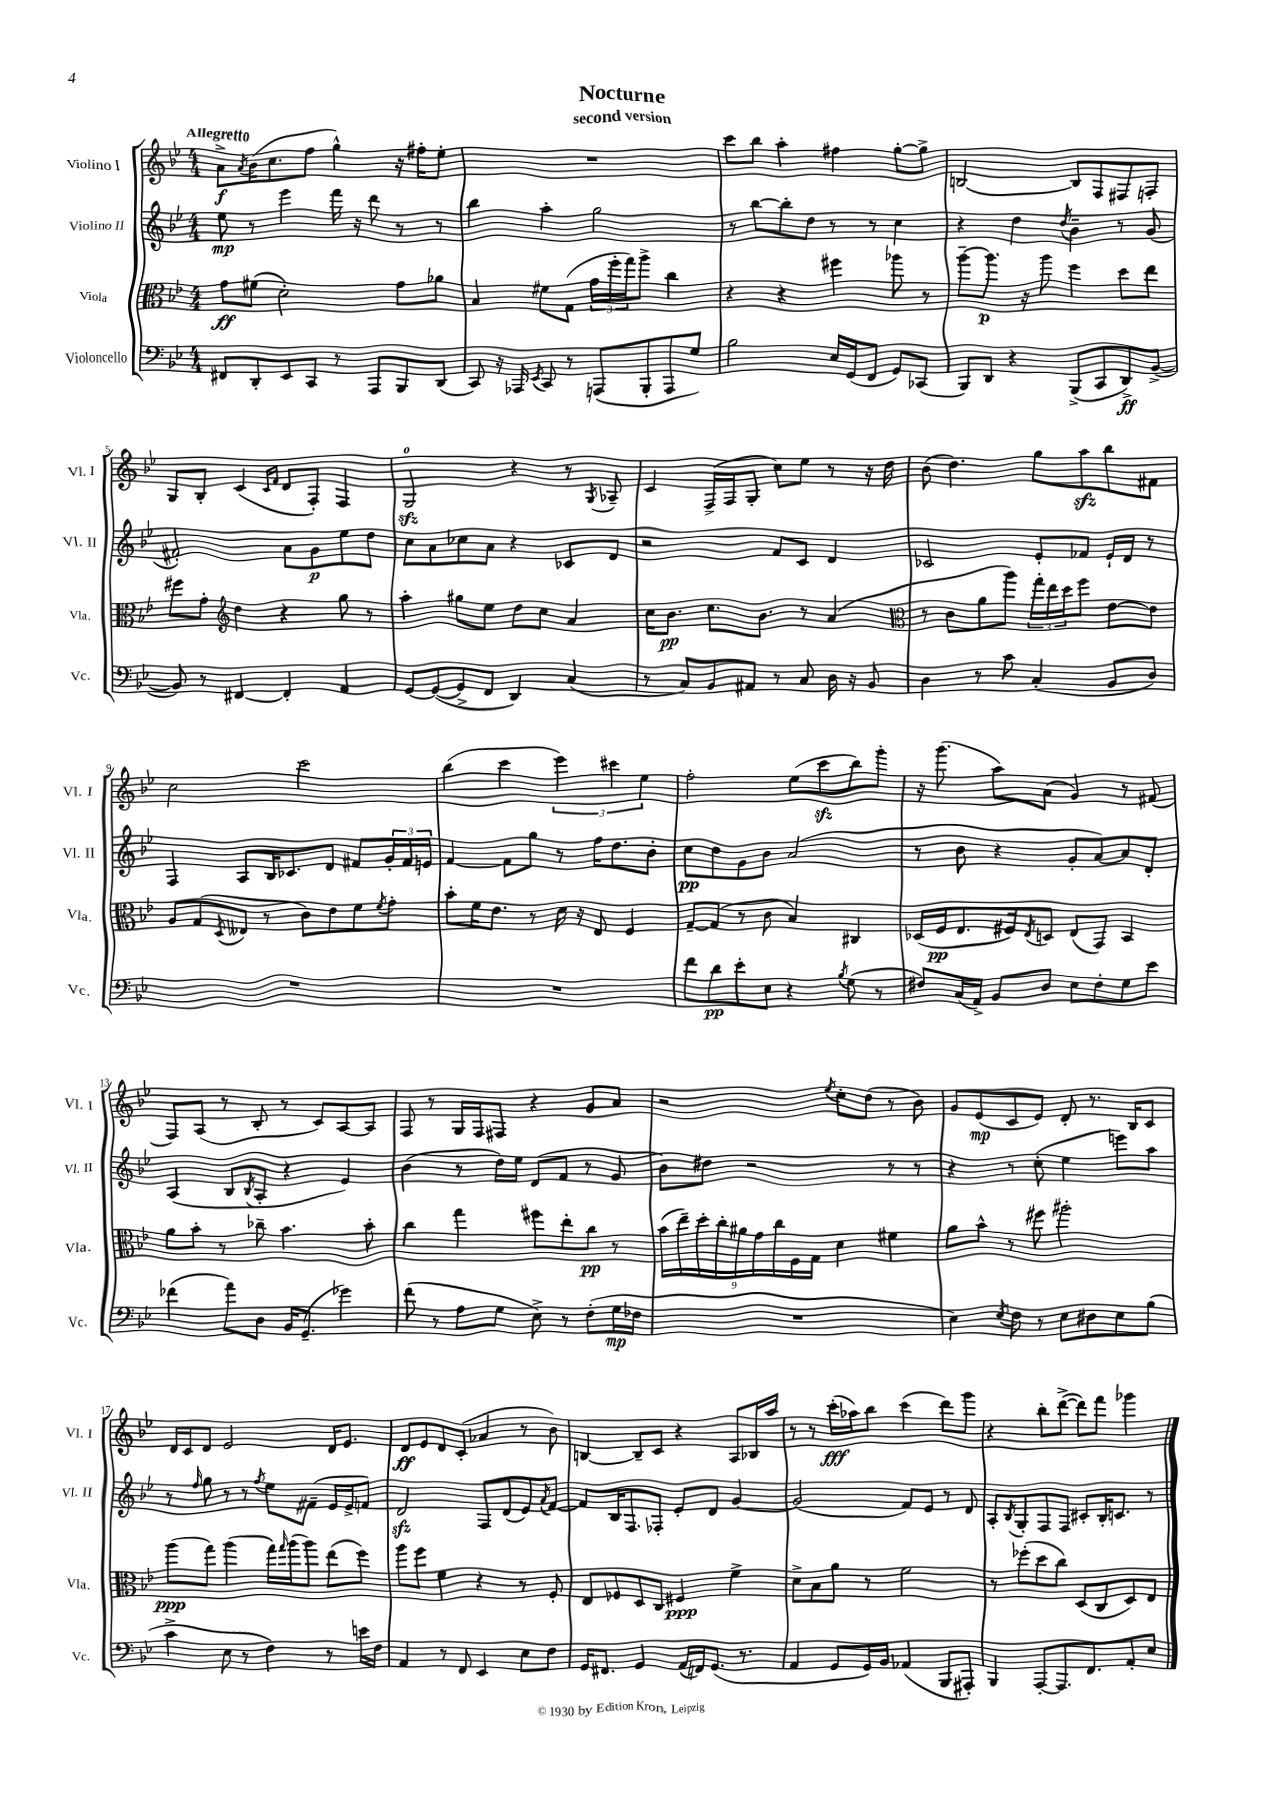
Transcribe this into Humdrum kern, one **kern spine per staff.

**kern	**dynam	**kern	**dynam	**kern	**dynam	**kern	**dynam
*part4	*part4	*part3	*part3	*part2	*part2	*part1	*part1
*staff4	*staff4	*staff3	*staff3	*staff2	*staff2	*staff1	*staff1
*I"Violoncello	*	*I"Viola	*	*I"Violino II	*	*I"Violino I	*
*I'Vc.	*	*I'Vla.	*	*I'Vl. II	*	*I'Vl. I	*
*clefF4	*	*clefC3	*	*clefG2	*	*clefG2	*
*k[b-e-]	*	*k[b-e-]	*	*k[b-e-]	*	*k[b-e-]	*
*M4/4	*	*M4/4	*	*M4/4	*	*M4/4	*
=1	=1	=1	=1	=1	=1	=1	=1
!	!	!	!	!	!	!LO:TX:a:B:t=Allegretto	!
8FF#X/L	.	8g\L	ff	8ee-\	mp	8a^\L	f
.	.	.	.	.	.	8qa/	.
8DD'/	.	(8f#X\J	.	8r	.	(16b-\K	.
.	.	.	.	.	.	8.cc\	.
8EE-/	.	2d'\)	.	4eee-\	.	.	.
8CC/J	.	.	.	.	.	8ff\J	.
8r	.	.	.	16fff\	.	4gg^^\)	.
.	.	.	.	16r	.	.	.
8AAA/L	.	.	.	8ddd\	.	.	.
8BBB-/	.	8g\L	.	8r	.	16r	.
.	.	.	.	.	.	16ff#X'\KL	.
(8DD/J	.	8a-X\J	.	8r	.	8ee-'\J	.
=2	=2	=2	=2	=2	=2	=2	=2
8CC/)	.	4B-/	.	4bb-\	.	1r	.
16r	.	.	.	.	.	.	.
16AAA-X/	.	.	.	.	.	.	.
8qEE-/	.	.	.	.	.	.	.
8CC/	.	8f#X\L	.	4aa'\	.	.	.
8r	.	(8G\J	.	.	.	.	.
(8AAAn/L	.	24g\LL	.	2gg\	.	.	.
.	.	24ff'\	.	.	.	.	.
.	.	24gg\J)	.	.	.	.	.
8BBB-'/	.	8aa^\J	.	.	.	.	.
8AAA/	.	4cc\	.	.	.	.	.
8G/J)	.	.	.	.	.	.	.
=3	=3	=3	=3	=3	=3	=3	=3
2B-\	.	4r	.	8r	.	8ccc\L	.
.	.	.	.	[8bb-\L	.	8bb-\J	.
.	.	4r	.	8bb-'\]	.	4aa'\	.
.	.	.	.	8dd\J	.	.	.
16E-/LL	.	4ff#X\	.	8r	.	4ff#X\	.
(16GG/J	.	.	.	.	.	.	.
8FF/J	.	.	.	8r	.	.	.
8GG/L)	.	8aa-X\	.	4cc\	.	[8gg'\L	.
(8CC-X/J	.	8r	.	.	.	8gg^\J]	.
=4	=4	=4	=4	=4	=4	=4	=4
8BBB-/L)	.	[8aa~\L	.	4r	.	[2Bn/	.
8DD/J	.	8.aa\J]	p	.	.	.	.
4r	.	.	.	4dd\	.	.	.
.	.	16r	.	.	.	.	.
.	.	8aa\	.	.	.	.	.
.	.	.	.	8qdd/	.	.	.
(8BBB-^/L	.	4ff\	.	4b-~\	.	8B/L]	.
8CC/	.	.	.	.	.	8F/	.
8DD^/)	ff	8dd\L	.	8r	.	8F#X/	.
([8BB-^/J	.	8ee-\J	.	(8g/	.	8Fn'/J	.
!!LO:LB:g=z
=5	=5	=5	=5	=5	=5	=5	=5
8BB-/])	.	8ff#X\L	.	2f#X'/)	.	8G/L	.
8r	.	8g'\J	.	.	.	8B-'/J	.
*	*	*clefG2	*	*	*	*	*
[4FF#X/	.	4dd\	.	.	.	(4c/	.
.	.	.	.	.	.	16qqc/LL	.
.	.	.	.	.	.	16qqf/JJ	.
4FF#'/]	.	4r	.	8a\L	.	8d/L	.
.	.	.	.	8g\	p	8F'/J)	.
4AA/	.	8gg\	.	8ee-\	.	4F/	.
.	.	8r	.	8dd\J	.	.	.
=6	=6	=6	=6	=6	=6	=6	=6
[8GG/L	.	4aa'\	.	8cc\L	.	2Gzz/	.
(8GG/_	.	.	.	8a\	.	.	.
8GG^/]	.	8gg#X\L	.	8cc-X\	.	.	.
8FF/J	.	8ee-\J	.	8a\J	.	.	.
4DD/)	.	8dd\L	.	4r	.	4r	.
.	.	8cc\J	.	.	.	.	.
(4C/	.	4a/	.	8c-X/L	.	8r	.
.	.	.	.	.	.	8qG/	.
.	.	.	.	8d/J	.	8A-X~/	.
=7	=7	=7	=7	=7	=7	=7	=7
8r	.	16cc\KL	.	2r	.	4c/	.
.	.	8.b-\J	pp	.	.	.	.
8C/L)	.	.	.	.	.	.	.
8BB-/	.	8.cc\L	.	.	.	(16F^/LL	.
.	.	.	.	.	.	16F/J	.
8AA#X/J	.	.	.	.	.	8G'/J	.
.	.	8.b-\J	.	.	.	.	.
8r	.	.	.	8f/L	.	8cc\L)	.
8C/	.	8r	.	8c/J	.	8ee-\J	.
16D\	.	(4a/	.	4d/	.	8r	.
16r	.	.	.	.	.	.	.
8BB-/	.	.	.	.	.	16r	.
.	.	.	.	.	.	16dd\	.
=8	=8	=8	=8	=8	=8	=8	=8
*	*	*clefC3	*	*	*	*	*
4D\	.	8r	.	2c-X/	.	(8b-\	.
.	.	8c\L	.	.	.	4.dd\)	.
8r	.	8a\	.	.	.	.	.
8c\	.	8aa\J)	.	.	.	.	.
(4C'/	.	24gg'\LL	.	8e-'/L	.	8gg\L	.
.	.	24ee-\	.	.	.	.	.
.	.	24dd\J	.	.	.	.	.
.	.	8ff\J	.	8f-X/J	.	8aazz\	.
8BB-/L	.	[8e-\L	.	16e-`/LL	.	8bb-\	.
.	.	.	.	16d/JJ	.	.	.
8D/J)	.	8e-\J]	.	8r	.	8f#X\J	.
!!LO:LB:g=z
=9	=9	=9	=9	=9	=9	=9	=9
1r	.	8A/L	.	4F/	.	2cc\	.
.	.	(8G/	.	.	.	.	.
.	.	8qD/	.	.	.	.	.
.	.	8E--X/J	.	8A/L	.	.	.
.	.	8r	.	16B-/K	.	.	.
.	.	.	.	8.c-X/	.	.	.
.	.	8c\L)	.	.	.	2ccc\	.
.	.	8e-\	.	8d/J	.	.	.
.	.	8f\	.	8f#X/L	.	.	.
.	.	8qf/	.	.	.	.	.
.	.	8g'\J	.	24g'/L	.	.	.
.	.	.	.	24f#/	.	.	.
.	.	.	.	24en/JJ	.	.	.
=10	=10	=10	=10	=10	=10	=10	=10
1r	.	8b-'\L	.	[4f/	.	(4bb-\	.
.	.	16f\K	.	.	.	.	.
.	.	8.e-\J	.	.	.	.	.
.	.	.	.	8f\L]	.	4ccc\	.
.	.	8r	.	8gg\J	.	.	.
.	.	16d\	.	8r	.	6eee-\)	.
.	.	16r	.	.	.	.	.
.	.	8E-/	.	16ff\KL	.	.	.
.	.	.	.	.	.	6ccc#X\	.
.	.	.	.	8.dd\	.	.	.
.	.	4F/	.	.	.	.	.
.	.	.	.	.	.	6ee-\	.
.	.	.	.	8b-'\J	.	.	.
=11	=11	=11	=11	=11	=11	=11	=11
8f\L	.	[8G~/L	.	8cc\L	pp	2ff'\	.
8d\	pp	(8G/J]	.	8dd\	.	.	.
8e-'\	.	8r	.	8g\	.	.	.
8E-\J	.	8c\	.	8b-\J	.	.	.
4r	.	4B-/)	.	(2a/	.	(8ee-\L	.
.	.	.	.	.	.	8ccczz\	.
8qB-/	.	.	.	.	.	.	.
(8G\	.	4C#X/	.	.	.	8bb-\)	.
8r	.	.	.	.	.	8ggg'\J	.
=12	=12	=12	=12	=12	=12	=12	=12
8F#X/L)	.	(16D-X/LL	.	8r	.	16r	.
.	.	16F/J	pp	.	.	(8.ggg\	.
(16C/L	.	8.E-/	.	8b-\	.	.	.
16AA^/JJ)	.	.	.	.	.	.	.
8BB-/L	.	.	.	4r	.	8aa\L)	.
.	.	16F#X/k)	.	.	.	.	.
.	.	8qE-/	.	.	.	.	.
8D/J	.	8Dn/J	.	.	.	(8a\J	.
8E-\L	.	(8E-/L	.	8g'/L	.	4g/)	.
8F#'\	.	8GG/J)	.	[8a/)	.	.	.
8G\	.	4BB-/	.	8a/]	.	8r	.
8e-\J	.	.	.	8d'/J	.	(8f#X/	.
!!LO:LB:g=z
=13	=13	=13	=13	=13	=13	=13	=13
(4f-X\	.	8a\L	.	(4A/	.	8F/L)	.
.	.	8b-'\J	.	.	.	(8A/J	.
8a\L)	.	8r	.	8B-/L	.	8r	.
.	.	.	.	8qB-/	.	.	.
8D\J	.	8cc-X~\	.	8A'/J	.	8B-'/	.
16BB-/KL	.	4.b-\	.	4r	.	8r	.
(8.GG~/J	.	.	.	.	.	.	.
.	.	.	.	.	.	8c/L)	.
4g-X\)	.	.	.	4e-/)	.	[8A/	.
.	.	8b-'\	.	.	.	8A/J]	.
=14	=14	=14	=14	=14	=14	=14	=14
(8f\	.	4cc\	.	(4b-\	.	8F/	.
8r	.	.	.	.	.	8r	.
8A\L	.	4gg\	.	8r	.	16G/LL	.
.	.	.	.	.	.	16F/J	.
8G\J	.	.	.	16dd\LL)	.	8F#X/J	.
.	.	.	.	16ee-\JJ	.	.	.
8E-^\)	.	8ff#X\L	.	(8d/L	.	4r	.
8r	.	8ee-'\	.	8f/J	.	.	.
(8F'\L	.	8cc\J	pp	8r	.	8g/L	.
16G\L	mp	8r	.	8g/	.	8a/J	.
16F-X\JJ	.	.	.	.	.	.	.
=15	=15	=15	=15	=15	=15	=15	=15
1r	.	(18b-\LL	.	8b-\L)	.	2r	.
.	.	18ee-~\)	.	.	.	.	.
.	.	18dd'\	.	.	.	.	.
.	.	.	.	8dd#X\J	.	.	.
.	.	18cc'\	.	.	.	.	.
.	.	18a#X\	.	.	.	.	.
.	.	.	.	2r	.	.	.
.	.	18g\	.	.	.	.	.
.	.	18cc\	.	.	.	.	.
.	.	18F\	.	.	.	.	.
.	.	18G\JJ	.	.	.	.	.
.	.	.	.	.	.	8qee-/	.
.	.	4d\	.	.	.	8cc'\L	.
.	.	.	.	.	.	(8dd\J	.
.	.	4f#X\	.	8r	.	8r	.
.	.	.	.	8r	.	8b-\)	.
=16	=16	=16	=16	=16	=16	=16	=16
4E-\)	.	8a\L	.	4r	.	8g/L	.
.	.	8b-^^\J	.	.	.	(8e-/	mp
8qE-/	.	.	.	.	.	.	.
8F\	.	8r	.	8r	.	8c/	.
8r	.	8ff#X\	.	(8cc'\	.	8e-/J)	.
8E-\L	.	2aa#X'\	.	4ee-\	.	8d'/	.
8D#X\	.	.	.	.	.	8.r	.
8E-\	.	.	.	8eeen\L)	.	.	.
.	.	.	.	.	.	16B-/KL	.
(8B-\J	.	.	.	8aa\J	.	8c/J	.
!!LO:LB:g=z
=17	=17	=17	=17	=17	=17	=17	=17
4c^\	.	(8aa\L	ppp	8r	.	16d/LL	.
.	.	.	.	.	.	16c/J	.
.	.	.	.	16qqff/	.	.	.
.	.	8gg\J)	.	8gg\	.	8d/J	.
8E-\	.	(4aa\	.	8r	.	2e-/	.
8r	.	.	.	8r	.	.	.
.	.	.	.	8qff/	.	.	.
4F\)	.	16gg\LL)	.	8ee-\L	.	.	.
.	.	16qqgg/	.	.	.	.	.
.	.	(16aa\J	.	.	.	.	.
.	.	8aa\J)	.	(8f#X~\J	.	.	.
8r	.	(8ee-\L	.	16e-/LL	.	16d/KL	.
.	.	.	.	16e-^/J	.	8.e-/J	.
16en\LL	.	8ff\J)	.	8fn/J)	.	.	.
16F\JJ	.	.	.	.	.	.	.
=18	=18	=18	=18	=18	=18	=18	=18
4AA/	.	8aa\L	.	2dzz/	.	8d/L	ff
.	.	8ff\J	.	.	.	8e-/	.
8r	.	4f\	.	.	.	8d/	.
8FF/	.	.	.	.	.	(8c'/J	.
4EE-/	.	4r	.	8F/L	.	4a-X/	.
.	.	.	.	(8d/	.	.	.
8E-\L	.	8r	.	8e-/)	.	8r	.
.	.	.	.	8qa/	.	.	.
8F\J	.	8F'/	.	[8f/J	.	8b-\)	.
=19	=19	=19	=19	=19	=19	=19	=19
16GG/KL	.	8E-/L	.	8f/L]	.	[4Bn/	.
8.FF#X/J	.	.	.	.	.	.	.
.	.	8F-X/	.	16B-/K	.	.	.
.	.	.	.	8.F/	.	.	.
4GG/	.	8D/	.	.	.	8B~/L]	.
.	.	8C/J	.	8F-X'/J	.	8c/J	.
(16AA/LL	.	4F#X/	ppp	8e-'/L	.	4r	.
16FFn/J)	.	.	.	.	.	.	.
(8.GG/J	.	.	.	8d/J	.	.	.
.	.	4f^\	.	[4g/	.	8A/L	.
8.r	.	.	.	.	.	.	.
.	.	.	.	.	.	16B-X/L	.
.	.	.	.	.	.	16aa/JJ	.
=20	=20	=20	=20	=20	=20	=20	=20
4AA/	.	8d^\L	.	(2g/]	.	8r	.
.	.	8B-\	.	.	.	8r	.
8GG/L	.	8a\J	.	.	.	(16ccc'\LL	fff
.	.	.	.	.	.	16aa-X\J)	.
16GG/L)	.	8r	.	.	.	8bb-\J	.
16BB-/JJ	.	.	.	.	.	.	.
(4AA-X/	.	2f\	.	8f/L)	.	(4ccc\	.
.	.	.	.	8e-/J	.	.	.
8BBB-/L	.	.	.	8r	.	8ddd\L)	.
8AAA#X'/J)	.	.	.	8d/	.	8ggg\J	.
=21	=21	=21	=21	=21	=21	=21	=21
4BBB-/	.	8r	.	8A'/L	.	4r	.
.	.	.	.	8qB-/	.	.	.
.	.	(8ff-X'\L	.	8G'/	.	.	.
[8AAA'/L	.	8dd\	.	8F/	.	8bb-'\L	.
8.AAA/]	.	8cc\J)	.	8F/J	.	([8ddd^\J	.
.	.	(8D/L	.	8c#X'/L	.	8ddd\L])	.
8.FF/	.	.	.	.	.	.	.
.	.	8C/	.	16B-'/K	.	8fff\J	.
.	.	.	.	8.cn/J	.	.	.
8AA'/	.	8D/)	.	.	.	4ggg-X\	.
8E-/J	.	8E-/J	.	8r	.	.	.
==	==	==	==	==	==	==	==
*-	*-	*-	*-	*-	*-	*-	*-
